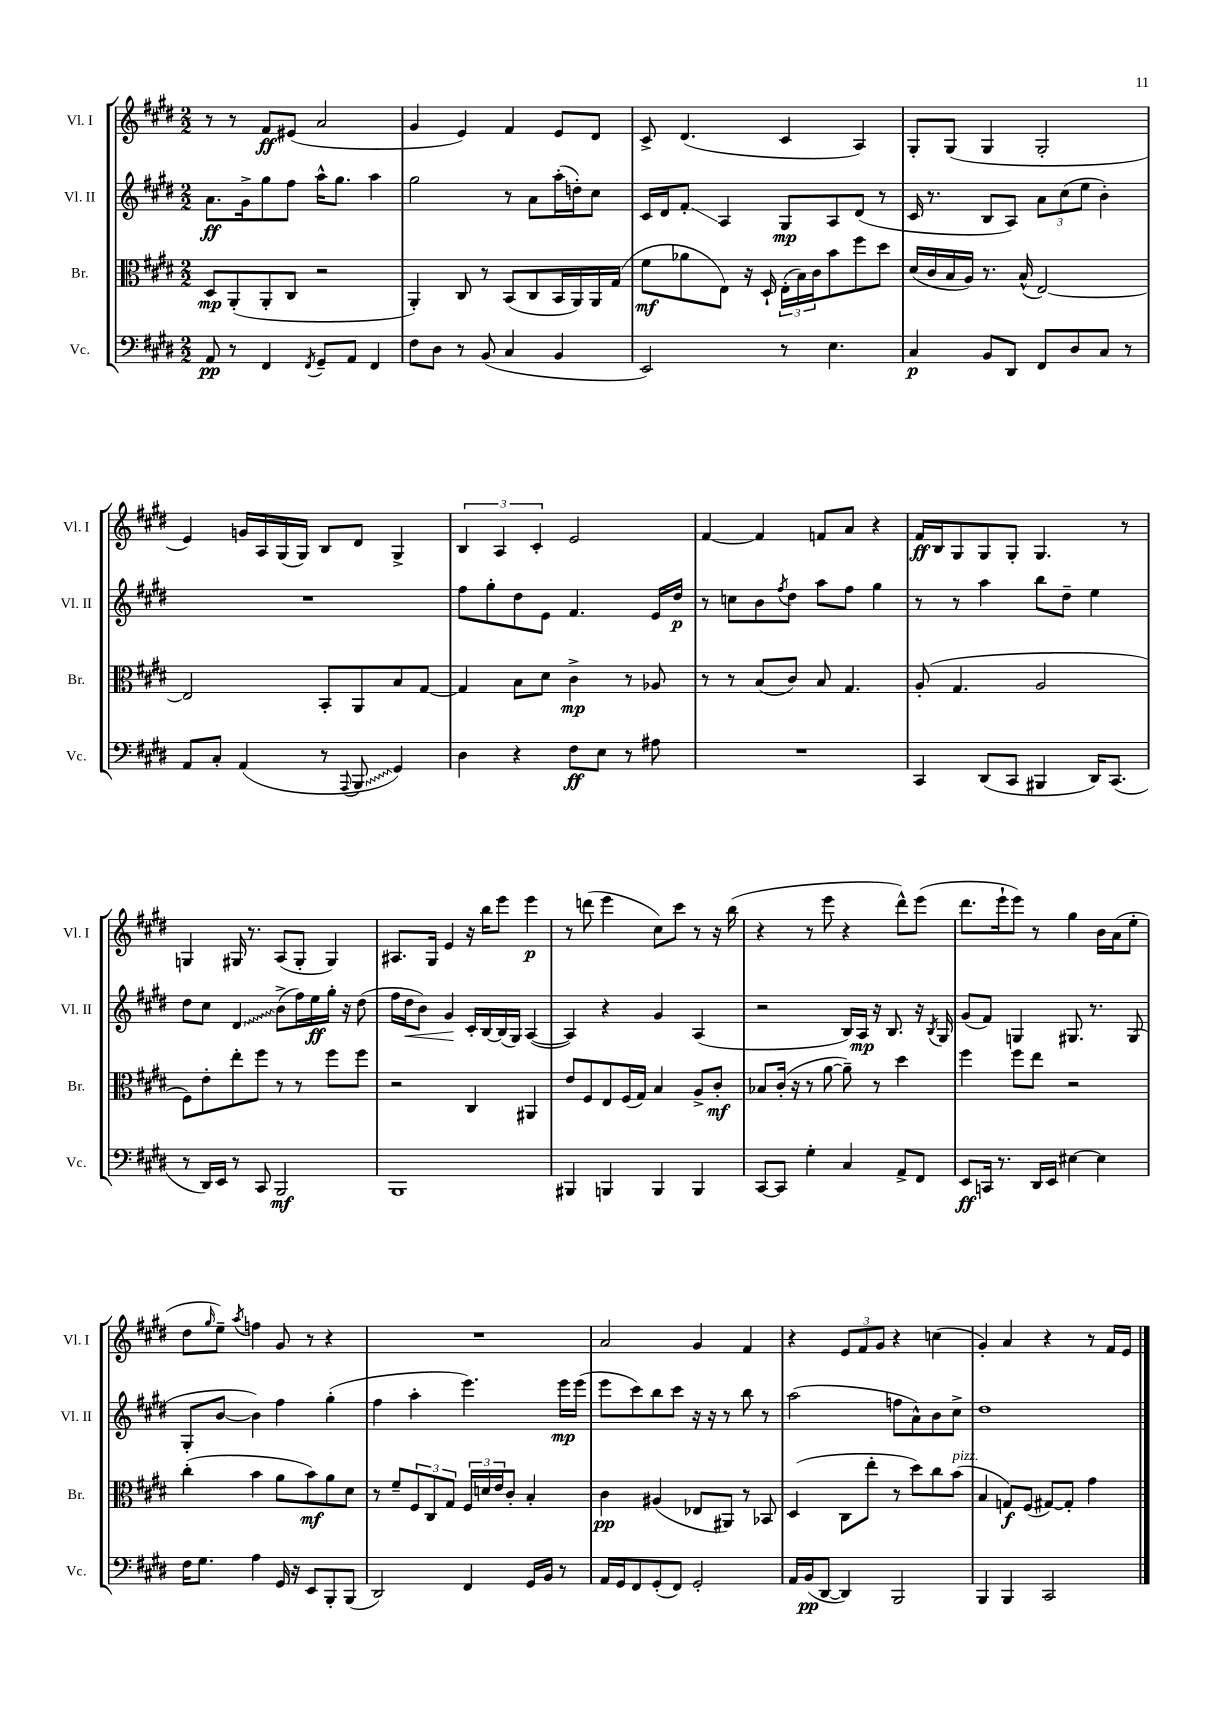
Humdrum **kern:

**kern	**kern	**kern	**kern
*staff4	*staff3	*staff2	*staff1
*clefF4	*clefC3	*clefG2	*clefG2
*k[f#c#g#d#]	*k[f#c#g#d#]	*k[f#c#g#d#]	*k[f#c#g#d#]
*M2/2	*M2/2	*M2/2	*M2/2
8AA	8D#	8.a	8r
8r	(8AA'	.	8r
.	.	16g#^	.
4FF#	8AA'	8gg#	8f#
.	8C#	8ff#	(8e#
8qFF#	.	.	.
8GG#~	2r	16aa^^	2a
.	.	8.gg#	.
8AA	.	.	.
4FF#	.	4aa	.
=	=	=	=
8F#	4AA')	2gg#	4g#
8D#	.	.	.
8r	8C#	.	4e)
(8BB	8r	.	.
4C#	(8BB	8r	4f#
.	8C#	8a	.
4BB	16BB	(16aa'	8e
.	16AA)	16dd')	.
.	16AA	8cc#	8d#
.	(16G#	.	.
=	=	=	=
2EE)	8f#	16c#	8c#^
.	.	16d#	.
.	8a-	8f#'	(4.d#
.	8E)	4A	.
.	16r	.	.
.	16D#`	.	.
8r	(24E'	8G#	4c#
.	24B)	.	.
.	24c#	.	.
4.E	8b	8A	.
.	8ff#	(8d#	4A)
.	8dd#	8r	.
=	=	=	=
4C#	(16d#	16c#	8G#'
.	16c#	8.r	.
.	16B	.	(8G#
.	16A)	.	.
8BB	8.r	8B	4G#
8DD#	.	8A)	.
.	(16B^^	.	.
8FF#	[2E)	12a	2G#'
.	.	(12cc#	.
8D#	.	.	.
.	.	12ee	.
8C#	.	4b')	.
8r	.	.	.
=	=	=	=
8AA	2E]	1r	4e)
8C#'	.	.	.
(4AA	.	.	16g
.	.	.	16A
.	.	.	(16G#
.	.	.	16G#)
8r	8BB'	.	8B
8qqAAA	.	.	.
8BBB	8AA	.	8d#
4GG#)	8B	.	4G#^
.	[8G#	.	.
=	=	=	=
4D#	4G#]	8ff#	6B
.	.	8gg#'	.
.	.	.	6A
4r	8B	8dd#	.
.	.	.	6c#'
.	8d#	8e	.
8F#	4c#^	4.f#	2e
8E	.	.	.
8r	8r	.	.
8A#	8A-	16e	.
.	.	16dd#	.
=	=	=	=
1r	8r	8r	[4f#
.	8r	8cc	.
.	(8B	8b	4f#]
.	.	8qff#	.
.	8c#)	8dd#	.
.	8B	8aa	8f
.	4.G#	8ff#	8a
.	.	4gg#	4r
=	=	=	=
4CC#	(8A'	8r	16f#
.	.	.	16B
.	4.G#	8r	8G#
(8DD#	.	4aa	8G#
8CC#	.	.	8G#'
4BBB#	2A	8bb	4.G#
.	.	8dd#~	.
16DD#)	.	4ee	.
(8.CC#	.	.	.
.	.	.	8r
=	=	=	=
8r	8F#)	8dd#	4G
16DD#)	8e'	8cc#	.
16EE	.	.	.
8r	8ee'	4d#	16G#
.	.	.	8.r
8CC#	8ff#	.	.
2BBB	8r	(8b^	(8A
.	8r	16ff#)	8G#'
.	.	16ee	.
.	8ff#	16gg#'	4G#)
.	.	16r	.
.	8ff#	(8dd#	.
=	=	=	=
1BBB	2r	16ff#	8.A#
.	.	16dd#	.
.	.	8b)	.
.	.	.	16G#
.	.	4g#	4e
.	4C#	16c#'	16r
.	.	[16B	16bb
.	.	(16B]	8eee
.	.	16G#)	.
.	4AA#	([4A	4eee
=	=	=	=
4BBB#	8e	4A])	8r
.	8F#	.	(8ddd
4BBB	8E	4r	4eee
.	(16F#	.	.
.	16G#)	.	.
4BBB	4B	4g#	8cc#)
.	.	.	8ccc#
4BBB	8A^	(4A	8r
.	8c#'	.	16r
.	.	.	(16bb
=	=	=	=
[8CC#	8B-	2r	4r
8CC#]	(16c#'	.	.
.	16r	.	.
4G#'	8r	.	8r
.	[8a	.	8eee
4C#	8a~])	16B)	4r
.	.	16A	.
.	8r	16r	.
.	.	8.B	.
8AA^	4dd#	.	8ddd#^^)
8FF#	.	16r	(8eee
.	.	8qB	.
.	.	16G#	.
=	=	=	=
8EE	4ff#	(8g#	8.ddd#
16CC	.	8f#)	.
8.r	.	.	16eee`
.	8ff#	4G	8eee)
16DD#	8ee	.	8r
16EE	.	.	.
[4E#	2r	8.G#	4gg#
.	.	8.r	.
4E#]	.	.	16b
.	.	.	(16a
.	.	(8G#	8ee'
=	=	=	=
16F#	(4cc#'	8G#'	8dd#
8.G#	.	.	.
.	.	.	16qqgg#
.	.	[8b	8ee~)
.	.	.	8qaa
4A	4b	4b])	4ff
16GG#	8a	4ff#	8g#
16r	.	.	.
8EE	8b)	.	8r
8BBB'	8a	(4gg#'	4r
(8BBB	8d#	.	.
=	=	=	=
2DD#)	8r	4ff#	1r
.	8f#~	.	.
.	12F#	4aa'	.
.	12C#	.	.
.	12G#	.	.
4FF#	24F#	4.eee)	.
.	24d	.	.
.	24e	.	.
.	8c#'	.	.
16GG#	4B'	.	.
16BB	.	.	.
8r	.	16eee	.
.	.	(16eee	.
=	=	=	=
16AA	4c#	8eee	2a
16GG#	.	.	.
8FF#	.	8ccc#)	.
(8GG#'	(4A#	8bb	.
8FF#)	.	8ccc#	.
2GG#'	8E-	16r	4g#
.	.	16r	.
.	8AA#)	8r	.
.	8r	8bb	4f#
.	8BB-	8r	.
=	=	=	=
16AA	(4D#	(2aa	4r
(16BB	.	.	.
[8DD#	.	.	.
4DD#])	8C#	.	12e
.	.	.	12f#
.	8ee'	.	.
.	.	.	12g#
2BBB	8r	8ff	4r
.	8dd#)	8a^^)	.
.	8cc#	8b	(4cc
.	(8b	8cc#^	.
=	=	=	=
4BBB	4B	1dd#	4g#')
4BBB	8G)	.	4a
.	(8F#	.	.
2CC#	[8G#)	.	4r
.	8G#']	.	.
.	4g#	.	8r
.	.	.	16f#
.	.	.	16e
==	==	==	==
*-	*-	*-	*-
